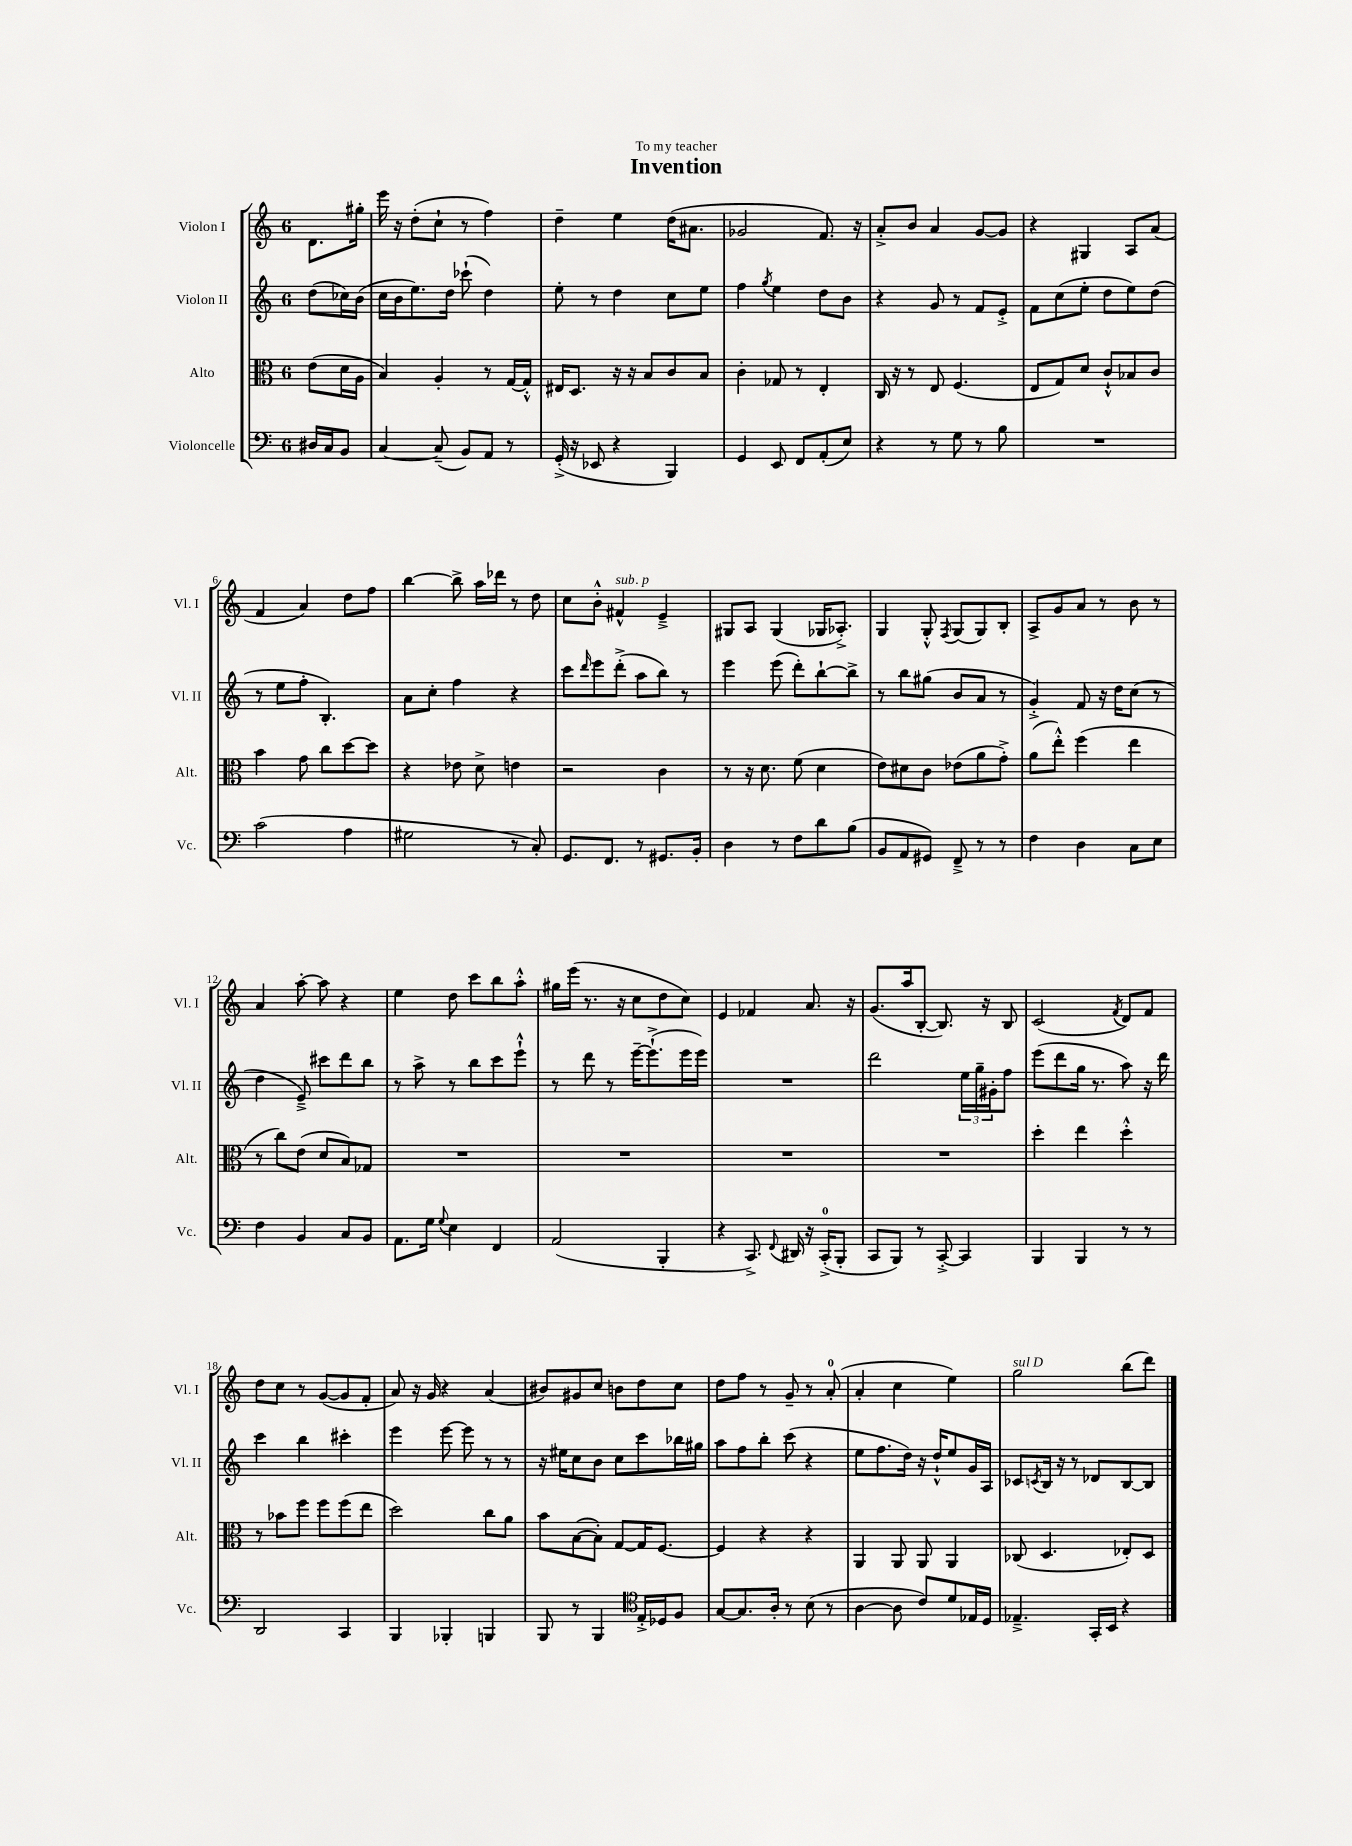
\header { title = "Invention" dedication = "To my teacher" }
<<
\new StaffGroup <<
\new Staff = "s0" \with { instrumentName = "Violon I" shortInstrumentName = "Vl. I" } {
    \clef treble \key c \major \once \override Staff.TimeSignature.style = #'single-digit \time 6/8 \partial 4
    d'8. gis''16-. |
    e'''16 r16 d''8-.( c''8-! r8 f''4) |
    d''4-- e''4 d''16( ais'8. |
    ges'2 f'8.) r16 |
    a'8-.-> b'8 a'4 g'8~ g'8 |
    r4 gis4 a8 a'8( |
    f'4 a'4) d''8 f''8 |
    b''4~ b''8-> a''16 des'''16 r8 d''8 |
    c''8 b'8-.-^ fis'4-^^\markup { \italic "sub. p" } e'4---> |
    gis8 a8 gis4( ges16 aes8.-.->) |
    g4 g8-.-^ \acciaccatura { f8 } g8( g8) b8-. |
    a8-> g'8 a'8 r8 b'8 r8 |
    a'4 a''8~-. a''8 r4 |
    e''4 d''8 c'''8 b''8 a''8-.-^ |
    gis''16 e'''16( r8. r16 c''8 d''8 c''8) |
    e'4 fes'4 a'8. r16 |
    g'8.( a''16 b8~-. b8.) r16 b8 |
    c'2( \acciaccatura { f'8 } d'8) f'8 |
    d''8 c''8 r8 g'8~( g'8 f'8-. |
    a'8) r16 g'16 r4 a'4( |
    bis'8) gis'8 c''8 b'8 d''8 c''8 |
    d''8 f''8 r8 g'8-- r8 a'8-0-.( |
    a'4-. c''4 e''4) |
    g''2^\markup { \italic "sul D" } b''8( d'''8) \bar "|." |
}
\new Staff = "s1" \with { instrumentName = "Violon II" shortInstrumentName = "Vl. II" } {
    \clef treble \key c \major \once \override Staff.TimeSignature.style = #'single-digit \time 6/8 \partial 4
    d''8( ces''16) b'16( |
    c''16 b'16 e''8.) d''16 ces'''8-!( d''4) |
    e''8-. r8 d''4 c''8 e''8 |
    f''4 \acciaccatura { g''8 } e''4 d''8 b'8 |
    r4 g'8 r8 f'8 e'8-.-> |
    f'8 c''8( e''8-. d''8 e''8) d''8( |
    r8 e''8 f''8-. b4.-.) |
    a'8 c''8-. f''4 r4 |
    c'''8 \grace { d'''16 } e'''8 d'''8-.->( a''8 b''8) r8 |
    e'''4 e'''8( d'''8-.) b''8~-! b''8-> |
    r8 b''8 gis''8( b'8 a'8 r8 |
    g'4-.->) f'8 r16 d''16 c''8( r8 |
    d''4 e'8--->) cis'''8 d'''8 b''8 |
    r8 a''8-> r8 b''8 c'''8 e'''8-!-^ |
    r8 d'''8 r8 e'''16~-- e'''8.-!->( e'''16 e'''16) |
    R2. |
    d'''2 \tuplet 3/2 { e''16 g''16-- gis'16-. } f''8 |
    e'''8( d'''8 g''16 r8. a''8) r16 d'''16 |
    c'''4 b''4 cis'''4-. |
    e'''4 e'''8~ e'''8 r8 r8 |
    r16 eis''16 c''8 b'8 c''8 c'''8 bes''16 gis''16 |
    a''8 f''8 b''8-. c'''8( r4 |
    e''8 f''8. d''16) r16 d''16-!-^ e''8 g'16 a16 |
    ces'8 \acciaccatura { c'8 } b16 r16 r8 des'8 b8~ b8 \bar "|." |
}
\new Staff = "s2" \with { instrumentName = "Alto" shortInstrumentName = "Alt." } {
    \clef alto \key c \major \once \override Staff.TimeSignature.style = #'single-digit \time 6/8 \partial 4
    e'8( d'16 a16 |
    b4) a4-. r8 g16~ g16-.-^ |
    eis16 d8. r16 r16 b8 c'8 b8 |
    c'4-. ges8 r8 e4-. |
    c16 r16 r8 e8 f4.( |
    e8 g8) d'8 c'8-!-^ bes8 c'8 |
    b'4 g'8 c''8 d''8~ d''8 |
    r4 ees'8 d'8-> e'4 |
    r2 c'4 |
    r8 r16 d'8. f'8( d'4 |
    e'8) dis'8 c'8 ees'8( a'8 g'8-.->) |
    a'8( e''8-.-^) f''4( e''4 |
    r8 c''8) e'8( d'8 b8) ges8 |
    R2. |
    R2. |
    R2. |
    R2. |
    d''4-. e''4 d''4-.-^ |
    r8 bes'8 f''8 f''8 f''8( e''8 |
    d''2) c''8 a'8 |
    b'8 b8~( b8-.) g8~ g16 f8.~ |
    f4 r4 r4 |
    a,4 a,8 a,8 a,4 |
    ces8( d4. ees8-.) d8 \bar "|." |
}
\new Staff = "s3" \with { instrumentName = "Violoncelle" shortInstrumentName = "Vc." } {
    \clef bass \key c \major \once \override Staff.TimeSignature.style = #'single-digit \time 6/8 \partial 4
    dis16 c16 b,8 |
    c4~ c8--( b,8) a,8 r8 |
    g,16-.->( r16 ees,8 r4 b,,4) |
    g,4 e,8 f,8 a,8-.( e8) |
    r4 r8 g8 r8 b8 |
    R2. |
    c'2( a4 |
    gis2 r8 c8-.) |
    g,8. f,8. r8 gis,8. b,16-. |
    d4 r8 f8 d'8 b8( |
    b,8 a,8 gis,8) f,8---> r8 r8 |
    f4 d4 c8 e8 |
    f4 b,4 c8 b,8 |
    a,8. g16 \appoggiatura { g8 } e4 f,4 |
    a,2( b,,4-. |
    r4 c,8.->) \appoggiatura { f,8 } dis,16 r16 c,16-0-.->( b,,8-. |
    c,8 b,,8) r8 c,8~-.-> c,4 |
    b,,4 b,,4 r8 r8 |
    d,2 c,4 |
    b,,4 bes,,4-. b,,4 |
    b,,8 r8 b,,4 \clef tenor e16-.-> des16 f8 |
    g8~ g8. a16-. r8 b8( r8 |
    a4~ a8 c'8) d'8 ees16 d16 |
    ees4.---> g,16-. b,16 r4 \bar "|." |
}
>>
>>
